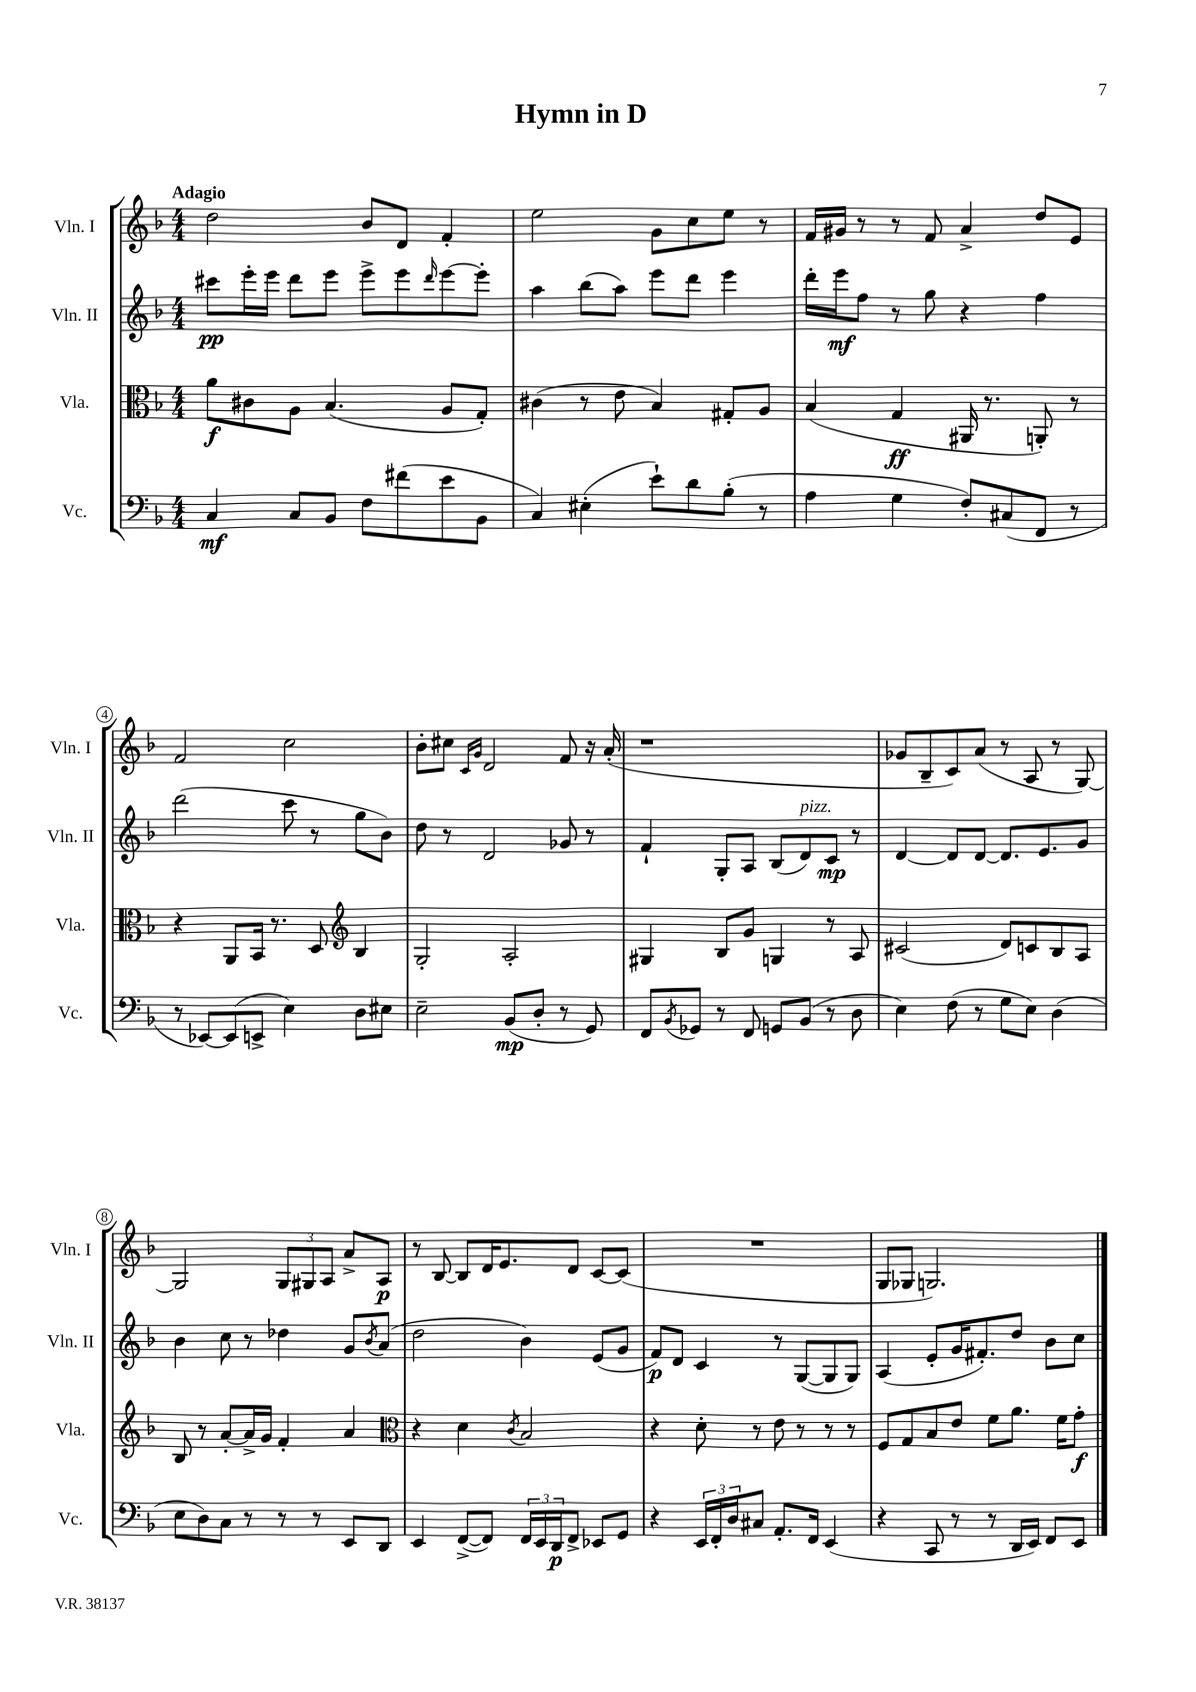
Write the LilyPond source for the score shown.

\header { title = "Hymn in D" }
<<
\new StaffGroup <<
\new Staff = "s0" \with { instrumentName = "Vln. I" shortInstrumentName = "Vln. I" } {
    \clef treble \key f \major \numericTimeSignature \time 4/4 \tempo "Adagio"
    d''2 bes'8 d'8 f'4-. |
    e''2 g'8 c''8 e''8 r8 |
    f'16 gis'16 r8 r8 f'8 a'4-> d''8 e'8 |
    f'2 c''2 |
    bes'8-. cis''8 \grace { c'16 g'16 } d'2 f'8 r16 a'16-.( |
    r1 |
    ges'8 bes8-- c'8) a'8( r8 a8 r8 g8~) |
    g2 \tuplet 3/2 { g8 gis8 a8 } a'8-> a8\p |
    r8 bes8~ bes8 d'16 e'8. d'8 c'8~ c'8( |
    R1 |
    g8 ges8 g2.) \bar "|." |
}
\new Staff = "s1" \with { instrumentName = "Vln. II" shortInstrumentName = "Vln. II" } {
    \clef treble \key f \major \numericTimeSignature \time 4/4
    cis'''8\pp e'''16-. e'''16 d'''8 e'''8 e'''8-> e'''8 \grace { d'''16 } e'''8~ e'''8-. |
    a''4 bes''8( a''8) e'''8 d'''8 e'''4 |
    d'''16-. e'''16\mf f''8 r8 g''8 r4 f''4 |
    d'''2( c'''8 r8 g''8 bes'8) |
    d''8 r8 d'2 ges'8 r8 |
    f'4-! g8-. a8 bes8( d'8^\markup { \italic "pizz." }) c'8\mp r8 |
    d'4~ d'8 d'8~ d'8. e'8. g'8 |
    bes'4 c''8 r8 des''4 g'8 \acciaccatura { bes'8 } a'8( |
    d''2 bes'4) e'8( g'8 |
    f'8\p) d'8 c'4 r8 g8~( g8 g8) |
    a4( e'8-. g'16 fis'8.-.) d''8 bes'8 c''8 \bar "|." |
}
\new Staff = "s2" \with { instrumentName = "Vla." shortInstrumentName = "Vla." } {
    \clef alto \key f \major \numericTimeSignature \time 4/4
    a'8\f cis'8 a8 bes4.( a8 g8-.) |
    cis'4( r8 e'8 bes4) gis8-. a8 |
    bes4( g4\ff ais,16 r8. a,8-.) r8 |
    r4 a,8 bes,16 r8. d8 \clef treble bes4 |
    g2-. a2-. |
    gis4 bes8 g'8 g4 r8 a8 |
    cis'2( d'8) c'8 bes8 a8 |
    bes8 r8 a'8~-. a'16-> g'16 f'4-. a'4 |
    \clef alto r4 d'4 \acciaccatura { c'8 } bes2 |
    r4 d'8-. r8 e'8 r8 r8 r8 |
    f8 g8 bes8 e'8 f'8 a'8. f'16 g'8-.\f \bar "|." |
}
\new Staff = "s3" \with { instrumentName = "Vc." shortInstrumentName = "Vc." } {
    \clef bass \key f \major \numericTimeSignature \time 4/4
    c4\mf c8 bes,8 f8 fis'8( e'8 bes,8 |
    c4) eis4-.( e'8-!) d'8 bes8-.( r8 |
    a4 g4 f8-.) cis8( f,8 r8 |
    r8 ees,8~) ees,8( e,8-> e4) d8 eis8 |
    e2-- bes,8\mp( d8-. r8 g,8) |
    f,8 \acciaccatura { bes,8 } ges,8 r8 f,8 g,8 bes,8( r8 d8 |
    e4) f8( r8 g8 e8) d4( |
    e8 d8) c8 r8 r8 r8 e,8 d,8 |
    e,4 f,8~->( f,8) \tuplet 3/2 { f,16 e,16 d,16\p } f,8-> ees,8 g,8 |
    r4 \tuplet 3/2 { e,16 f,16-. d16 } cis8 a,8.-. f,16 e,4( |
    r4 c,8 r8 r8 d,16 e,16) f,8 e,8 \bar "|." |
}
>>
>>
\layout { \context { \Score \override BarNumber.stencil = #(make-stencil-circler 0.1 0.3 ly:text-interface::print) } }
